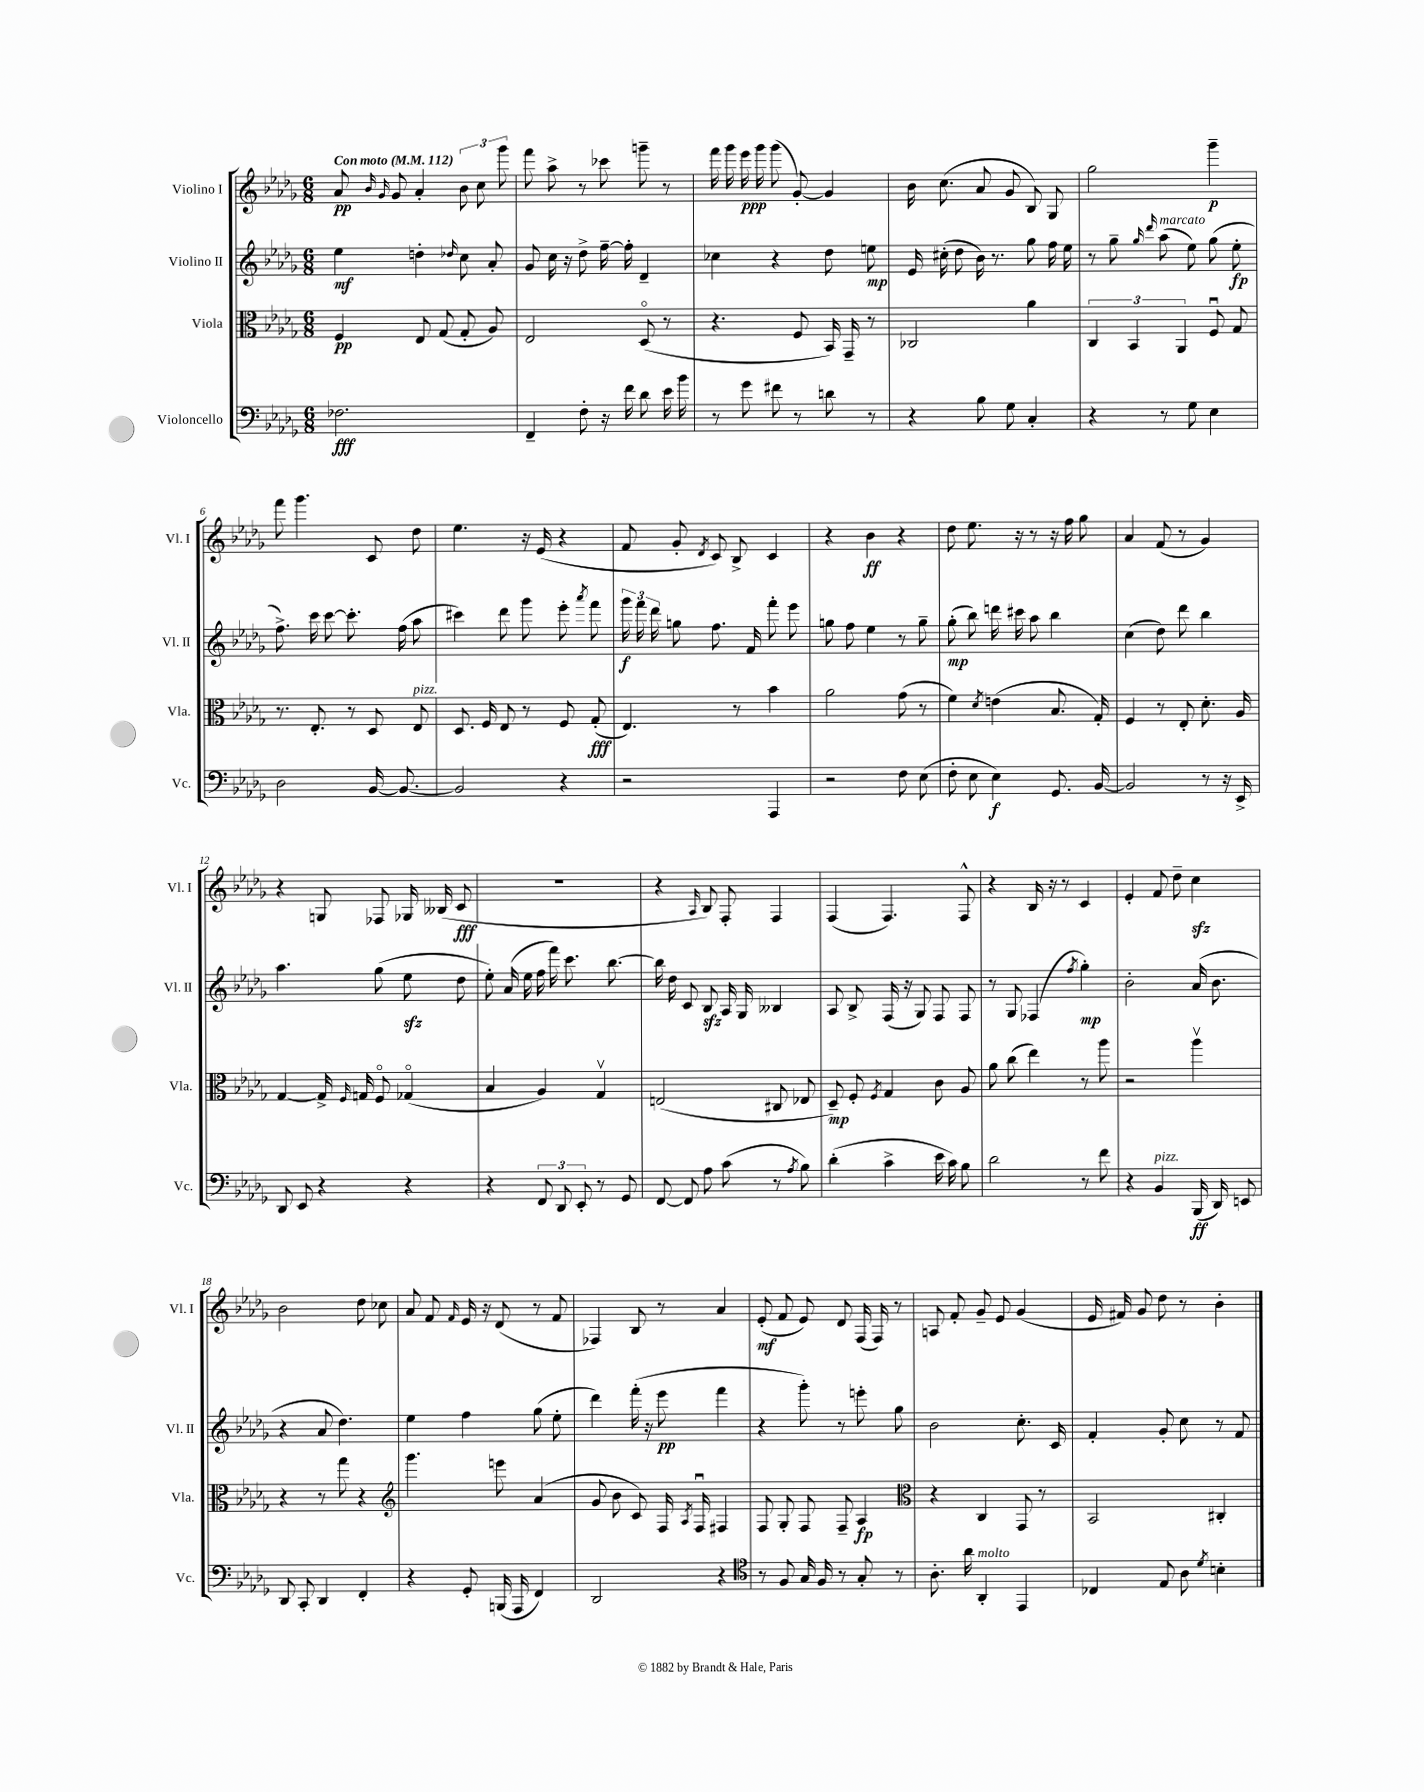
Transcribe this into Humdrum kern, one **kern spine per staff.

**kern	**kern	**kern	**kern
*staff4	*staff3	*staff2	*staff1
*clefF4	*clefC3	*clefG2	*clefG2
*k[b-e-a-d-g-]	*k[b-e-a-d-g-]	*k[b-e-a-d-g-]	*k[b-e-a-d-g-]
*M6/8	*M6/8	*M6/8	*M6/8
*MM112	*MM112	*MM112	*MM112
2.F-	4F	4ee-	8a-
.	.	.	16qqb-
.	.	.	16qqg-
.	.	.	8g-
.	8E-	4dd'	4a-'
.	(8G-	.	.
.	.	16qqdd-	.
.	8G-'	8cc	12b-
.	.	.	12cc
.	8A-)	8a-'	.
.	.	.	12ggg-
=	=	=	=
4FF~	2E-	8g-	8fff
.	.	16cc	8aa-^
.	.	16r	.
8F'	.	8dd-^	8r
16r	.	[16ff~	8ccc-
16f	.	16ff']	.
8d-	(8D-o	4d-~	8ggg~
16e-	8r	.	8r
16b-	.	.	.
=	=	=	=
8r	4.r	4cc-	16fff
.	.	.	16ggg-
8g-	.	.	16eee-
.	.	.	16ggg-
8f#	.	4r	(8ggg-
8r	8F	.	[8g-')
8d	16BB-)	8dd-	4g-]
.	16GG-~	.	.
8r	8r	8ee	.
=	=	=	=
4r	2C-	16e-	16b-
.	.	(16cc#'	(8.cc
.	.	8dd-	.
8B-	.	16b-)	8a-
.	.	8.r	.
8G-	.	.	8g-
4C'	4a-	8gg-	8B-)
.	.	16ff	8G-
.	.	16ee-	.
=	=	=	=
4r	6C	8r	2gg-
.	.	8gg-~	.
.	6BB-	.	.
.	.	16qqgg-	.
.	.	16qqddd-	.
8r	.	(8aa-	.
.	6AA-	.	.
8G-	.	8ee-)	.
4E-	8Fu	(8gg-	4ggg-~
.	8G-	8ee-'	.
=	=	=	=
2D-	8.r	8.ff^)	8fff
.	.	.	4.ggg-
.	8.E-'	16ccc	.
.	.	[8ccc	.
.	8r	8.ccc']	.
[16BB-	8D-	.	8c
8.BB-_	.	(16ff	.
.	8E-	8aa-	8dd-
=	=	=	=
2BB-]	8.D-	4ccc#)	4.ee-
.	16F	.	.
.	8E-	8ddd-	.
.	8r	8ggg-	16r
.	.	.	(16e-
4r	8F	8eee-'	4r
.	.	8qaaa-	.
.	(8G-'	8fff	.
=	=	=	=
2r	4.E-)	24ggg-	8f
.	.	24fff	.
.	.	24ddd-	.
.	.	8gg	8g-'
.	.	.	8qd-
.	.	8.ff	8c)
.	8r	.	8B-^
.	.	16f	.
4AAA-	4b-	8fff'	4c
.	.	8eee-	.
=	=	=	=
2r	2a-	8gg	4r
.	.	8ff	.
.	.	4ee-	4b-
8F	(8g-	8r	4r
(8E-	8r	8gg~	.
=	=	=	=
8F'	4f)	(8gg-'	8dd-
8E-	.	8bb-)	8.ee-
.	8qd-	.	.
4E-)	(4e	16ddd	.
.	.	16ccc#	16r
.	.	8aa-	8r
8.GG-	8.B-	4bb-	16r
.	.	.	16ff
.	.	.	8gg-
[16BB-	16G-')	.	.
=	=	=	=
2BB-]	4F	(4cc	4a-
.	8r	8dd-)	(8f
.	8E-'	8ddd-	8r
8r	8.d-'	4bb-	4g-)
16r	.	.	.
16EE-^	16A-	.	.
=	=	=	=
8DD-	[4G-	4.aa-	4r
8EE-	.	.	.
4r	16G-^]	.	8G
.	16qqF	.	.
.	16G	.	.
.	8Fo	(8gg-	8F-
4r	(4G-o	8ee-	16G-
.	.	.	(16B--
.	.	8dd-	8c
=	=	=	=
4r	4B-	8ee-')	2.r
.	.	(16a-	.
.	.	16ee-	.
12FF	4A-)	16ff	.
.	.	16fff)	.
12DD-	.	.	.
.	.	8.ccc	.
12EE-'	.	.	.
8r	4G-v	.	.
.	.	[8.bb-	.
8GG-	.	.	.
=	=	=	=
[8FF	(2E	16bb-]	4r
.	.	16dd-	.
8FF]	.	8c	.
.	.	.	16qqA-
8A-	.	8B-	8B-)
(8c	.	16A-	8F'
.	.	16G-	.
8r	8C#	4B--	4F
8qA-	.	.	.
8B-)	8E-	.	.
=	=	=	=
(4d-'	8D-~)	8A-	(4F
.	8F'	8B-^	.
.	8qF	.	.
4c^	4G-	(16F	4.F)
.	.	16r	.
.	.	8G-)	.
16e-	8c	8F	.
16c)	.	.	.
8B-	8A-	8F	8F^^
=	=	=	=
2d-	8a-	8r	4r
.	(8cc	8G-	.
.	4ee-)	(4F-	16B-
.	.	.	16r
.	.	.	8r
.	.	8qff	.
8r	8r	4gg-')	4c
8f	8aa-	.	.
=	=	=	=
4r	2r	2b-'	4e-'
4BB-	.	.	8f
.	.	.	8dd-~
(16BBB-	4aa-v	(16a-	4cc
16DD-)	.	8.b-	.
8EE	.	.	.
=	=	=	=
8DD-	4r	4r	2b-
8CC'	.	.	.
4DD-	8r	8a-	.
.	8gg-	4.dd-)	.
4FF'	4r	.	8dd-
.	.	.	8cc-
=	=	=	=
*	*clefG2	*	*
4r	4.ggg-	4ee-	8a-
.	.	.	8f
.	.	.	16qqf
8GG-'	.	4ff	16e-
.	.	.	16r
(16BBB	8eee	.	(8d-
16AAA-	.	.	.
4FF)	(4a-	(8gg-	8r
.	.	8ee-'	8f
=	=	=	=
2DD-	8g-	4ddd-)	4F-)
.	8b-	.	.
.	8c)	(16fff'	8B-
.	.	16r	.
.	16F	8eee-	8r
.	8qA-	.	.
.	16Fu	.	.
4r	4F#	4fff	4a-
=	=	=	=
*clefC4	*	*	*
8r	8F	4r	(8e-'
8F	8G-'	.	8f
16G-	8F	8ggg-')	8e-)
16F	.	.	.
8r	8F~	8r	8d-
8G-'	4A-	8eee'	(16F
.	.	.	16F)
8r	.	8gg-	8r
=	=	=	=
*	*clefC3	*	*
8.A-'	4r	2b-	8A
.	.	.	8f'
16a-	.	.	.
4AA-'	4C	.	8g-~
.	.	.	8e-
4EE-	8GG-	8.cc'	(4g-
.	8r	.	.
.	.	16c	.
=	=	=	=
4C-	2BB-	4f'	16e-
.	.	.	16f#)
.	.	.	8g-
8E-	.	8g-'	8dd-
8A-	.	8cc	8r
8qd-	.	.	.
4B'	4C#'	8r	4b-'
.	.	8f	.
==	==	==	==
*-	*-	*-	*-
